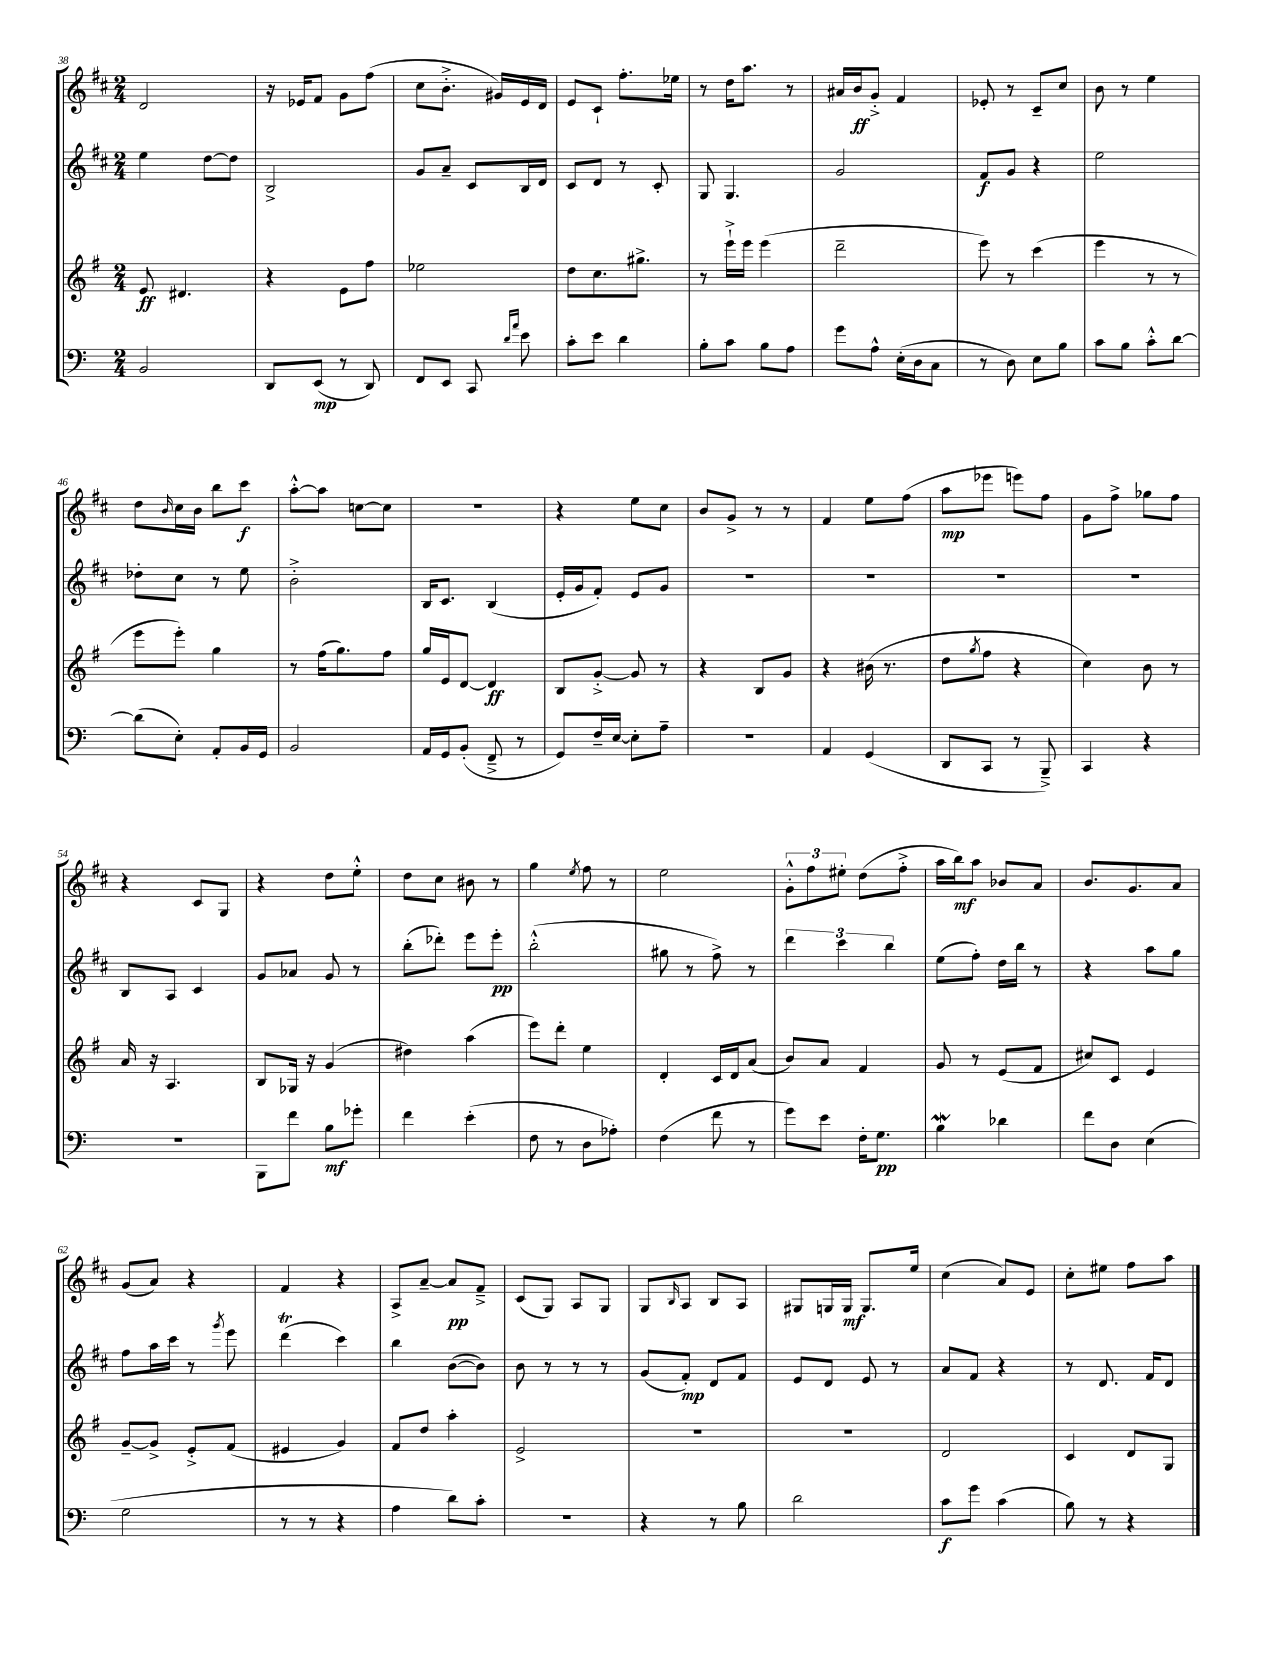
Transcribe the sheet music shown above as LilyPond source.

<<
\new StaffGroup <<
\new Staff = "s0" {
    \clef treble \key d \major \numericTimeSignature \time 2/4
    d'2 |
    r16 ees'16 fis'8 g'8 fis''8( |
    cis''8 b'8.-.-> gis'16) e'16 d'16 |
    e'8 cis'8-! fis''8.-. ees''16 |
    r8 d''16 a''8. r8 |
    ais'16 b'16\ff g'8-.-> fis'4 |
    ees'8-. r8 cis'8-- cis''8 |
    b'8 r8 e''4 |
    d''8 \grace { b'16 } cis''16 b'16 b''8 cis'''8\f |
    a''8~-.-^ a''8 c''8~ c''8 |
    r2 |
    r4 e''8 cis''8 |
    b'8 g'8-> r8 r8 |
    fis'4 e''8 fis''8( |
    a''8\mp ees'''8 e'''8) fis''8 |
    g'8 fis''8-> ges''8 fis''8 |
    r4 cis'8 g8 |
    r4 d''8 e''8-.-^ |
    d''8 cis''8 bis'8 r8 |
    g''4 \acciaccatura { e''8 } fis''8 r8 |
    e''2 |
    \tuplet 3/2 { g'8-.-^ fis''8 eis''8-. } d''8( fis''8-.-> |
    a''16 b''16\mf) a''8 bes'8 a'8 |
    b'8. g'8. a'8 |
    g'8( a'8) r4 |
    fis'4 r4 |
    a8-> a'8~-- a'8\pp fis'8---> |
    cis'8( g8) a8 g8 |
    g8 \grace { b16 } a8 b8 a8 |
    gis8 g16 g16\mf g8. e''16 |
    cis''4( a'8) e'8 |
    cis''8-. eis''8 fis''8 a''8 \bar "|." |
}
\new Staff = "s1" {
    \clef treble \key d \major \numericTimeSignature \time 2/4
    e''4 d''8~ d''8 |
    b2-> |
    g'8 a'8-- cis'8 b16 d'16 |
    cis'8 d'8 r8 cis'8-. |
    g8 g4. |
    g'2 |
    fis'8\f g'8 r4 |
    e''2 |
    des''8-. cis''8 r8 e''8 |
    b'2-.-> |
    b16 cis'8. b4( |
    e'16-. g'16 fis'8-.) e'8 g'8 |
    R2 |
    R2 |
    R2 |
    R2 |
    b8 a8 cis'4 |
    g'8 aes'8 g'8 r8 |
    b''8-.( des'''8-.) e'''8 e'''8-.\pp |
    b''2-.-^( |
    gis''8 r8 fis''8->) r8 |
    \tuplet 3/2 { d'''4 cis'''4 b''4 } |
    e''8( fis''8-.) d''16 b''16 r8 |
    r4 a''8 g''8 |
    fis''8 a''16 cis'''16 r8 \acciaccatura { g'''8 } e'''8 |
    d'''4\trill( cis'''4) |
    b''4 b'8~( b'8) |
    b'8 r8 r8 r8 |
    g'8( fis'8-.\mp) d'8 fis'8 |
    e'8 d'8 e'8 r8 |
    a'8 fis'8 r4 |
    r8 d'8. fis'16 d'8 \bar "|." |
}
\new Staff = "s2" {
    \clef treble \key g \major \numericTimeSignature \time 2/4
    e'8\ff dis'4. |
    r4 e'8 fis''8 |
    ees''2 |
    d''8 c''8. gis''8.-> |
    r8 e'''16-!-> e'''16 e'''4( |
    d'''2-- |
    e'''8) r8 c'''4( |
    e'''4 r8 r8 |
    e'''8 e'''8-.) g''4 |
    r8 fis''16( g''8.) fis''8 |
    g''16 e'16 d'8~ d'4\ff |
    b8 g'8~-.-> g'8 r8 |
    r4 b8 g'8 |
    r4 bis'16( r8. |
    d''8 \acciaccatura { g''8 } fis''8 r4 |
    c''4) b'8 r8 |
    a'16 r16 a4. |
    b8 ges16 r16 g'4( |
    dis''4) a''4( |
    e'''8) d'''8-. e''4 |
    d'4-. c'16 d'16 a'8( |
    b'8) a'8 fis'4 |
    g'8 r8 e'8( fis'8 |
    cis''8) c'8 e'4 |
    g'8~-- g'8-> e'8-.-> fis'8( |
    eis'4 g'4) |
    fis'8 d''8 a''4-. |
    e'2-> |
    R2 |
    r2 |
    d'2 |
    c'4 d'8 g8 \bar "|." |
}
\new Staff = "s3" {
    \clef bass \key c \major \numericTimeSignature \time 2/4
    b,2 |
    d,8 e,8\mp( r8 d,8) |
    f,8 e,8 c,8 \grace { d'16 a'16 } e'8 |
    c'8-. e'8 d'4 |
    b8-. c'8 b8 a8 |
    g'8 a8-^ e16-.( d16 c8 |
    r8 d8) e8 b8 |
    c'8 b8 c'8-.-^ d'8~ |
    d'8( e8-.) a,8-. b,16 g,16 |
    b,2 |
    a,16 g,16 b,8-.( f,8---> r8 |
    g,8) f16-- e16~ e8-. a8-- |
    R2 |
    a,4 g,4( |
    d,8 c,8 r8 b,,8--->) |
    c,4 r4 |
    r2 |
    b,,8 f'8 b8\mf ges'8-. |
    f'4 e'4-.( |
    f8 r8 d8 aes8-.) |
    f4( f'8 r8 |
    g'8) e'8 f16-. g8.\pp |
    b4\mordent des'4 |
    f'8 d8 e4( |
    g2 |
    r8 r8 r4 |
    a4 d'8) c'8-. |
    r2 |
    r4 r8 b8 |
    d'2 |
    c'8\f g'8 c'4( |
    b8) r8 r4 \bar "|." |
}
>>
>>
\layout { \context { \Score currentBarNumber = #38 } }
